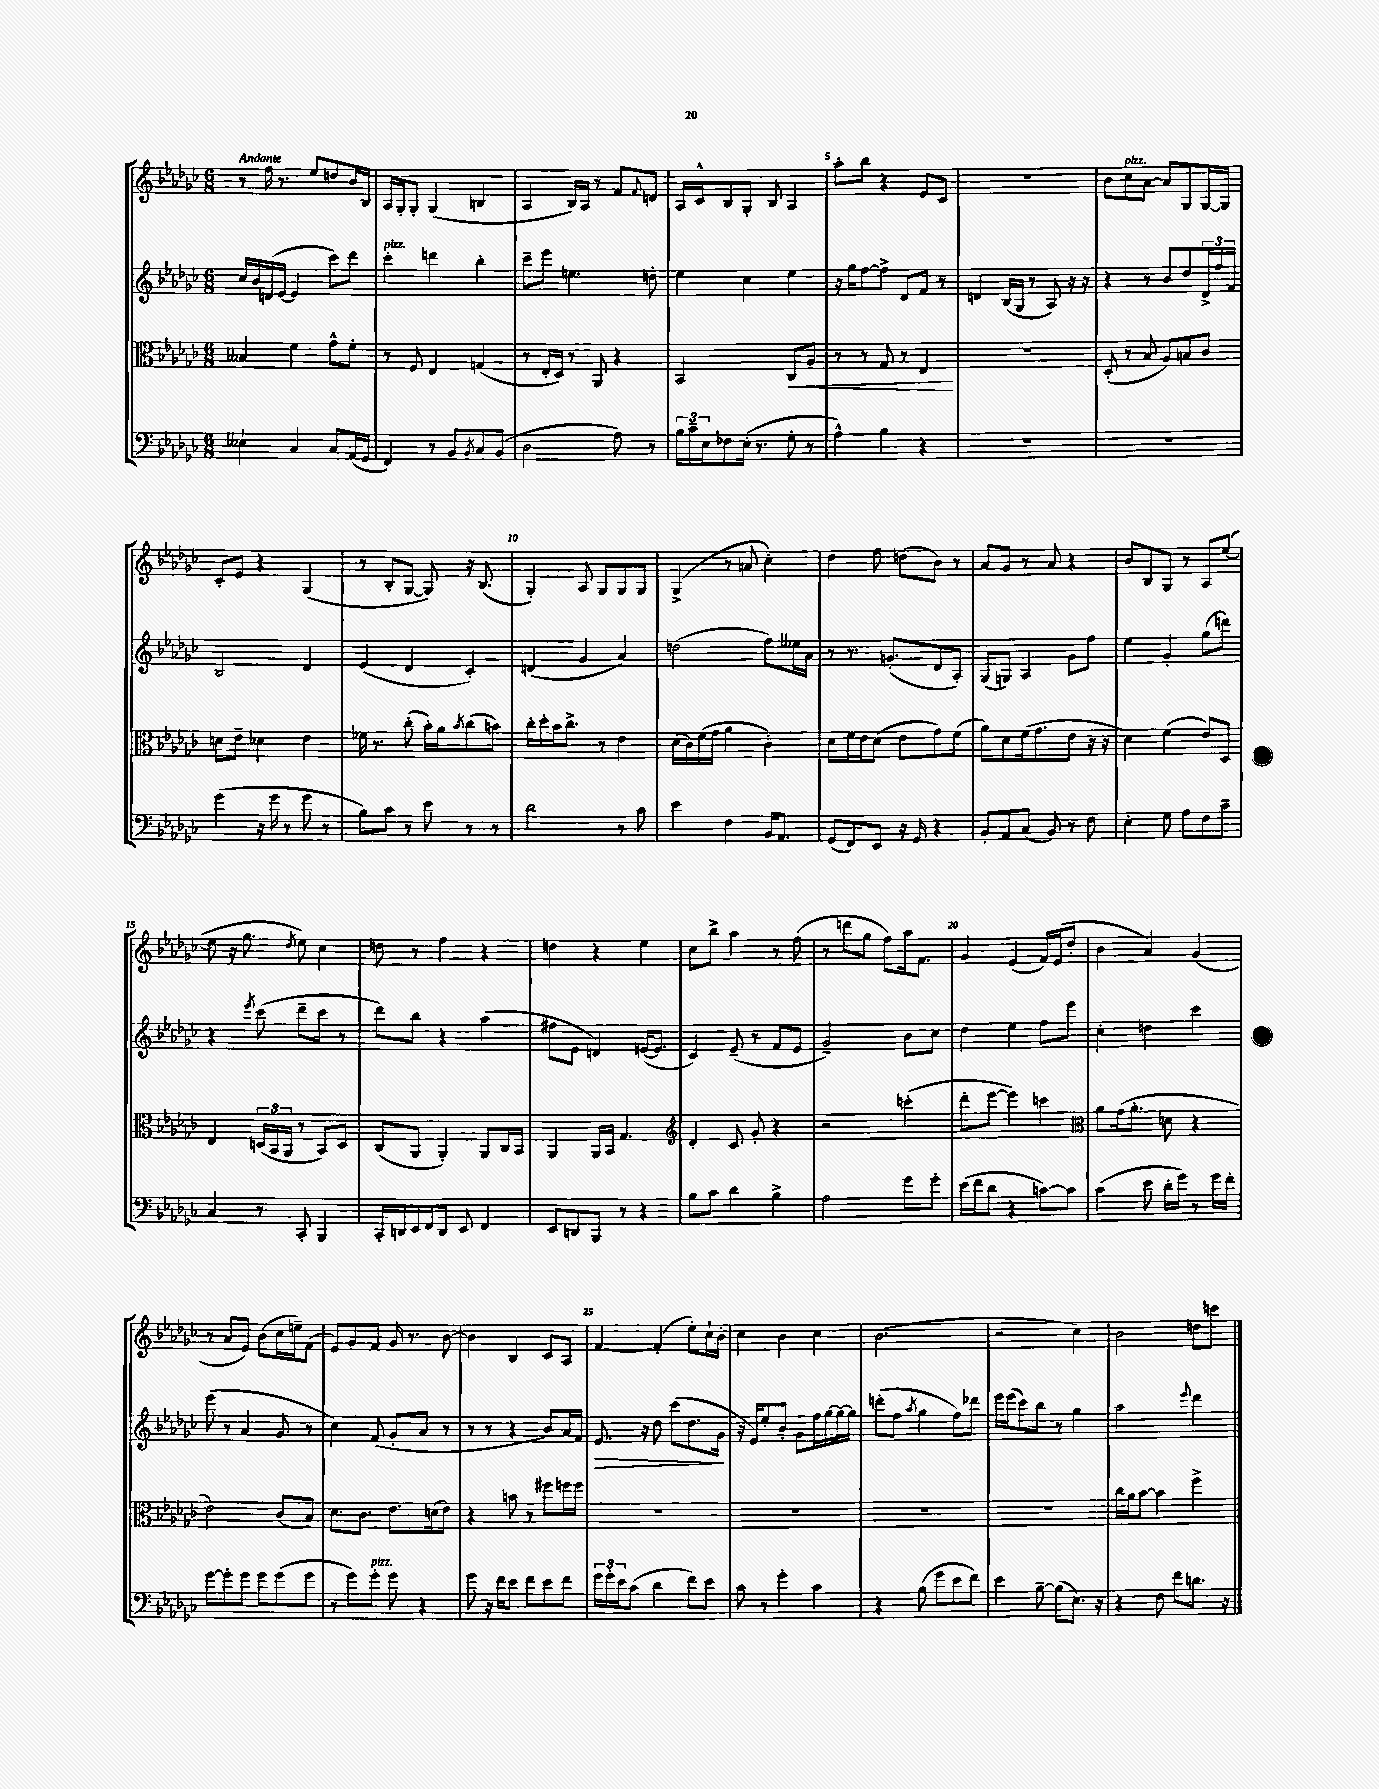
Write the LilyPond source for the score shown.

<<
\new StaffGroup <<
\new Staff = "s0" {
    \clef treble \key ges \major \numericTimeSignature \time 6/8 \tempo "Andante"
    r8 f''16 r8. ees''8 d''8 bes'16 bes16 |
    aes16 ges16-. ges8-. ges4( b4 |
    aes4 bes16) aes16 r8 f'8 \appoggiatura { f'8 } d'8 |
    aes16 ces'16-^ bes8 ges8-. bes8 aes4 |
    aes''8-. bes''8 r4 ees'8 ces'8 |
    R2. |
    bes'8 ces''8^\markup { \italic "pizz." } aes'8~ aes'8 ges8 ges16~ ges16 |
    ces'8-. ees'8 r4 ges4( |
    r8 bes8-. ges8~ ges8) r16 bes8.( |
    ges4-.) aes8 ges8 ges8 ges8 |
    ges4->( r8 a'8 ces''4-.) |
    des''4 f''8 d''8( bes'8) r8 |
    aes'8 ges'8 r8 aes'8 r4 |
    bes'8 bes8 ges8 r8 aes8 ees''8~( |
    ees''8 r16 ges''8. \acciaccatura { des''8 } ees''8) ces''4 |
    d''8 r8 f''4 r4 |
    d''4 r4 ees''4 |
    ces''8 bes''8-> aes''4 r8 f''8( |
    r8 d'''8 ges''8 f''8) aes''16 f'8. |
    ges'4 ees'4( f'16) ees'16( des''8-. |
    bes'4 aes'4) ges'4( |
    r8 aes'8 ees'8) bes'8( ces''16 e''16--) f'8( |
    ees'8) ges'8 f'8 ges'16 r8. bes'8~ |
    bes'4 bes4 ces'8 aes8 |
    f'4~ f'4-.( ees''8-.) ces''16-! bes'16-. |
    ces''4 bes'4 ces''4 |
    bes'2.( |
    r2 ces''4) |
    bes'2 d''8 c'''8 \bar "|." |
}
\new Staff = "s1" {
    \clef treble \key ges \major \numericTimeSignature \time 6/8
    ces''16 bes'16 d'16( ees'16~ ees'4 ces'''8) des'''8 |
    ces'''4-.^\markup { \italic "pizz." } d'''4 bes''4-. |
    ces'''8-- ees'''8 e''4. d''8-. |
    ees''4 ces''4 ees''4 |
    r16 ges''16 f''8~ f''8-> des'8 f'8 r8 |
    d'4 bes16( ges16 r8 aes8) r16 r16 |
    r4 r8 bes'8 des''8 \tuplet 3/2 { des'16-> f''16 f'16 } |
    bes2 des'4 |
    ees'4( des'4 ces'4-.) |
    d'4( ges'4 aes'4) |
    d''2( f''8) eeses''16 aes'16 |
    r8 r8. g'8.-.( des'8 aes8-.) |
    ges8( g8) aes4 ges'8 f''8 |
    ees''4 ges'4-. ges''8( d'''8) |
    r4 \acciaccatura { ees'''8 } ces'''8( des'''8-- ces'''8 r8 |
    des'''8) bes''8 r4 aes''4( |
    fis''8 ees'8 d'4) e'16~( e'8. |
    ces'4) ees'8--( r8 f'8 ees'8 |
    ges'2--) bes'8 ces''8 |
    des''4 ees''4 f''8 ees'''8 |
    ces''4-. d''4 ces'''4 |
    ees'''8( r8 aes'4 ges'8 r8 |
    ces''4) f'8( ges'8-. aes'8 r8 |
    r8 r8 r4 bes'8) aes'16 f'16 |
    ees'8.\> r16 des''8 ces'''8( des''8. ges'16\! |
    r16 ees'16) ees''8-. bes'8-. ges'8 f''16 ges''16~ ges''16~ ges''16 |
    d'''8-.( f''8 \acciaccatura { aes''8 } ges''4 f''8) des'''8 |
    ees'''16 ees'''16( ces'''8) bes''8 r8 ges''4 |
    aes''2 \appoggiatura { ees'''8 } des'''4 \bar "|." |
}
\new Staff = "s2" {
    \clef alto \key ges \major \numericTimeSignature \time 6/8
    beses4 f'4 ges'8-^ f'8-. |
    r8 f8 ees4 g4( |
    r8 ees16-. des16) r8 aes,8 r4 |
    bes,2 ces8\< aes8 |
    r8 r8 ges8 r8 ees4\! |
    R2. |
    des8-.( r8 bes8 aes8) b8 ces'8 |
    d'8 ees'8-- des'4 ees'4 |
    fes'16 r8. ces''8-.( bes'16-.) aes'16 \acciaccatura { bes'8 } ces''8( b'8) |
    ces''16-. des''16-. bes'16 ces''8.-> r8 ees'4 |
    des'16( ces'16) f'16( ges'16 aes'4 ces'4-.) |
    des'8 f'16 ees'16 des'8( ees'8 ges'8) f'8( |
    aes'8) des'8 f'16( ges'8. ees'8 r16 r16 |
    des'4) f'4( ees'8) des8 |
    ees4 \tuplet 3/2 { d16( bes,16 aes,16 } r8 bes,8) d8 |
    ces8( aes,8 aes,4-.) aes,8 ces16 bes,16 |
    aes,4 aes,16 bes,16 ges4. |
    \clef treble des'4-. ces'8 ges'8-. r4 |
    r2 c'''4-.( |
    des'''8-. ees'''8~ ees'''4) c'''4 |
    \clef alto aes'8 ges'16( aes'8.-. d'8 r4 |
    ees'2) ces'8( bes8) |
    des'8. ces'8. ees'8. d'16( ees'8) |
    r4 b'8 r8 fis''8 f''16 f''16 |
    R2. |
    R2. |
    R2. |
    R2. |
    ces''16 aes'16 bes'8~ bes'4 f''4-> \bar "|." |
}
\new Staff = "s3" {
    \clef bass \key ges \major \numericTimeSignature \time 6/8
    eeses4-! ces4 ces8 aes,16( ges,16 |
    f,4) r8 bes,8 \acciaccatura { bes,8 } ces8 bes,8( |
    des2 aes8) r8 |
    \tuplet 3/2 { bes16 ces'16-- ees16 } fes8 ees16-.( r8. ges8-. r8 |
    aes4-^) bes4 r4 |
    R2. |
    R2. |
    ges'4( r16 ges'16 r8 ges'8 r8 |
    bes8) ces'8 r8 ees'8 r8 r8 |
    des'2 r8 ces'8 |
    ees'4 f4 bes,16 aes,8. |
    ges,8( f,8) ees,8 r16 ges,16 r4 |
    bes,8-. aes,8 ces8( bes,8) r8 f8 |
    ees4-. ges8 aes8 f8 ces'8-- |
    ces4 r8 ces,8-. bes,,4 |
    ces,16-. d,16 ees,16 f,16 d,8 ees,8 f,4 |
    ees,8 d,8 bes,,8 r8 r4 |
    bes8 ces'8 des'4 bes4-> |
    aes2 ges'8 ges'8-. |
    ees'16( f'16 des'8 r4 c'8~) c'8 |
    ces'4( ees'8 des'16-. ges'16) r8 ges'16 f'16-. |
    ges'8~ ges'8-. ges'8 ges'8 ges'8( ges'8 |
    r8 ges'8) ges'8-.^\markup { \italic "pizz." } ges'8 r4 |
    ges'8 r16 f'16 ees'8 f'8 ees'8 f'8 |
    \tuplet 3/2 { ges'16 ges'16-. ees'16 } ces'8( des'4 f'8) ees'8 |
    ces'8 r8 ges'4-. ces'4 |
    r4 bes8( ges'8 ees'8 f'8) |
    ees'4 bes8~-- bes8( ees8.) r16 |
    r4 f8 f'8 d'8. r16 \bar "|." |
}
>>
>>
\layout { \context { \Score \override BarNumber.break-visibility = ##(#f #t #t) barNumberVisibility = #(every-nth-bar-number-visible 5) } }
